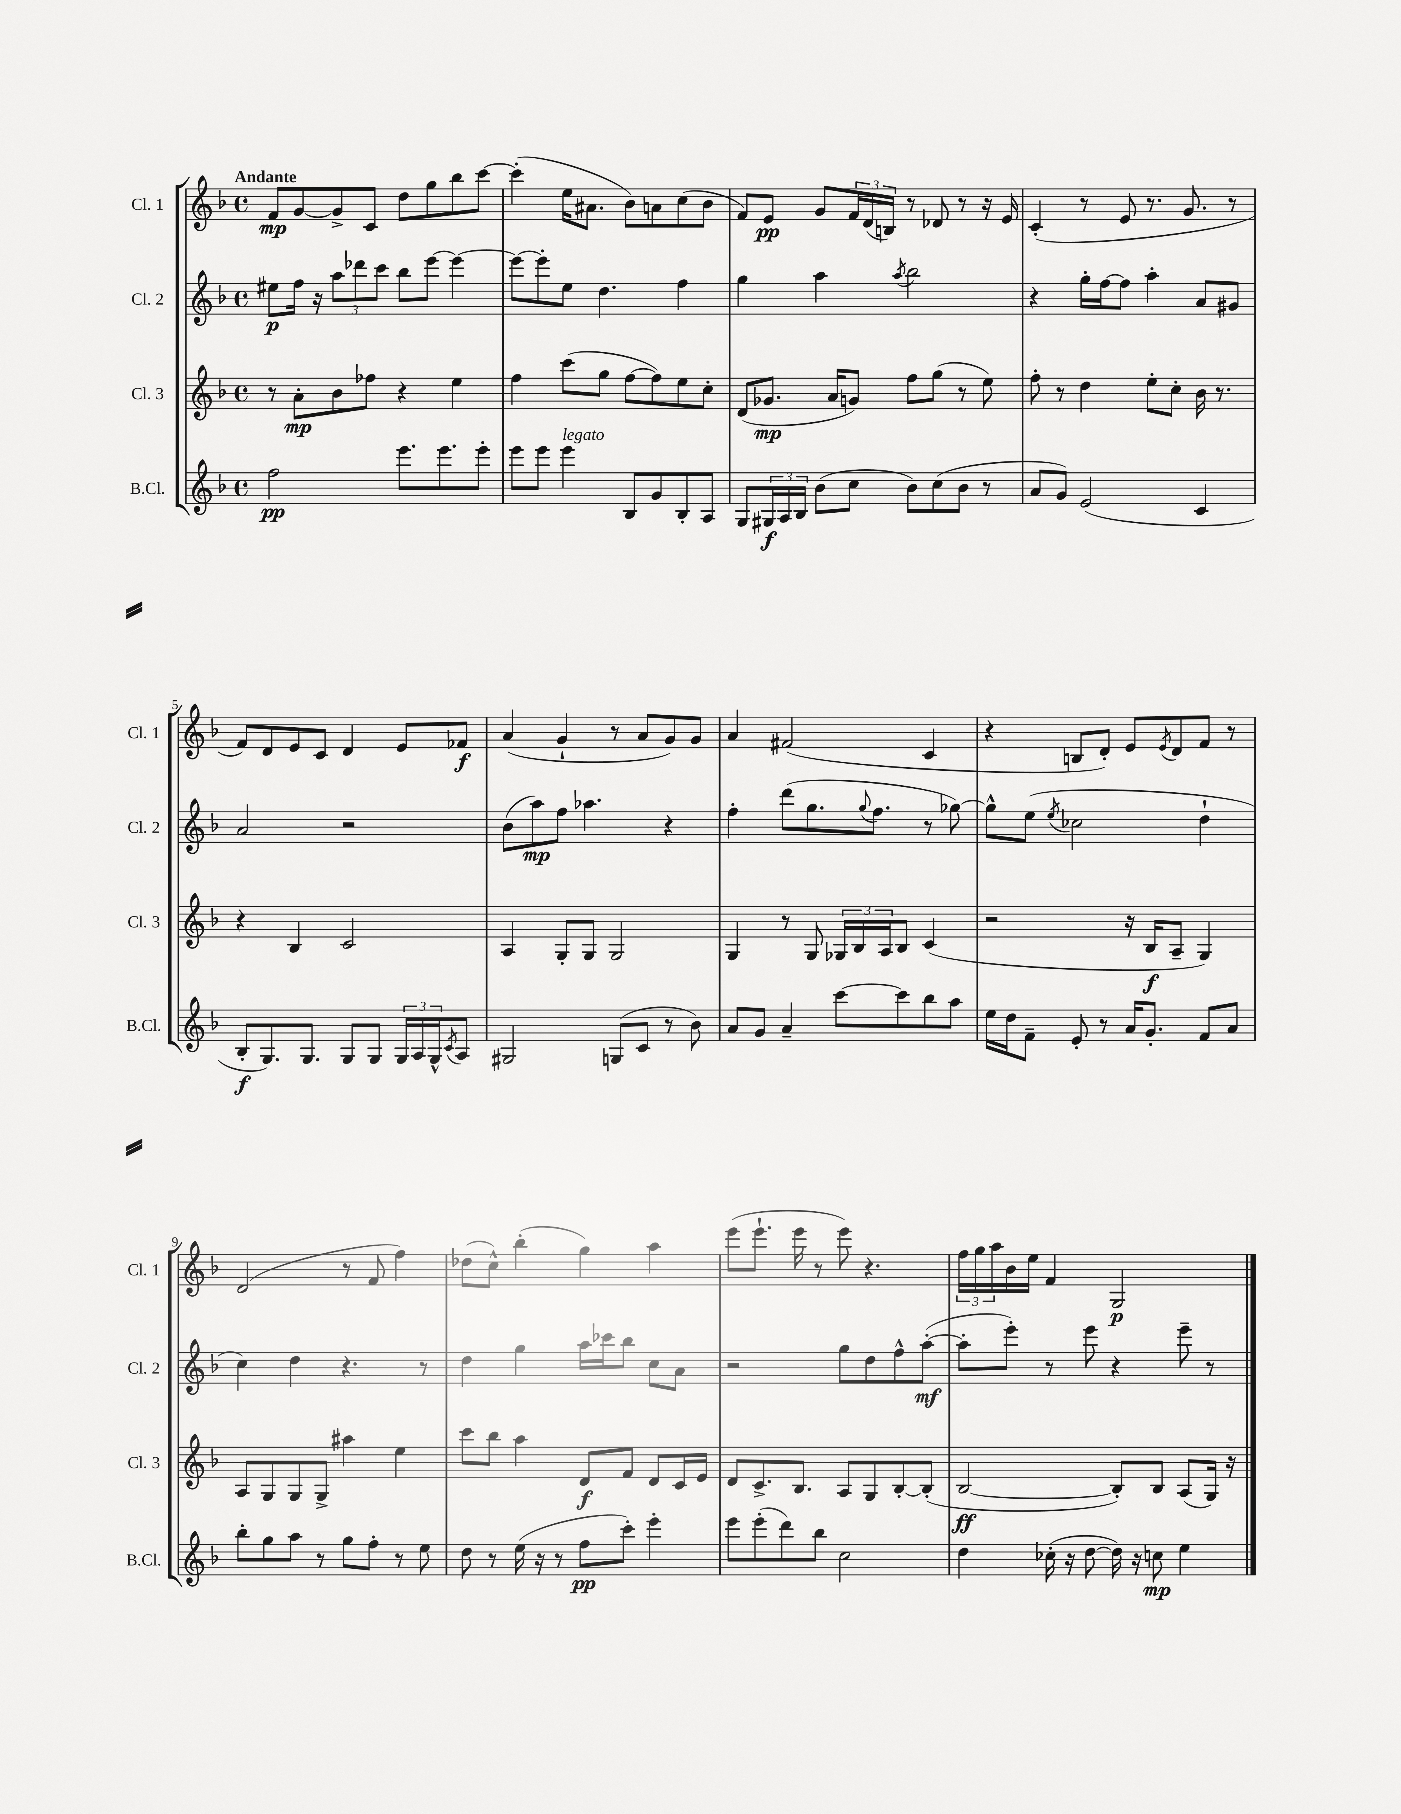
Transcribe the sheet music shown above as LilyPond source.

<<
\new StaffGroup <<
\new Staff = "s0" \with { instrumentName = "Cl. 1" shortInstrumentName = "Cl. 1" } {
    \clef treble \key f \major \defaultTimeSignature \time 4/4 \tempo "Andante"
    f'8\mp g'8~ g'8-> c'8 d''8 g''8 bes''8 c'''8~ |
    c'''4-.( e''16 ais'8. bes'8) a'8 c''8( bes'8 |
    f'8) e'8\pp g'8 \tuplet 3/2 { f'16 d'16( b16) } r8 des'8 r8 r16 e'16 |
    c'4-.( r8 e'8 r8. g'8. r8 |
    f'8) d'8 e'8 c'8 d'4 e'8 fes'8\f |
    a'4( g'4-! r8 a'8 g'8) g'8 |
    a'4 fis'2( c'4 |
    r4 b8 d'8-.) e'8 \acciaccatura { e'8 } d'8 f'8 r8 |
    d'2( r8 f'8 f''4) |
    des''8( c''8-^) bes''4-.( g''4) a''4 |
    e'''8( e'''8.-! e'''16 r8 e'''8) r4. |
    \tuplet 3/2 { f''16 g''16 a''16 } bes'16 e''16 f'4 g2\p \bar "|." |
}
\new Staff = "s1" \with { instrumentName = "Cl. 2" shortInstrumentName = "Cl. 2" } {
    \clef treble \key f \major \defaultTimeSignature \time 4/4
    eis''8\p f''16 r16 \tuplet 3/2 { a''8 des'''8 c'''8 } bes''8 e'''8~ e'''4~ |
    e'''8~ e'''8-. e''8 d''4. f''4 |
    g''4 a''4 \acciaccatura { a''8 } bes''2 |
    r4 g''16-. f''16~ f''8 a''4-. a'8 gis'8 |
    a'2 r2 |
    bes'8( a''8\mp) f''8 aes''4. r4 |
    f''4-. d'''8( g''8. \appoggiatura { g''8 } f''8. r8 ges''8~) |
    ges''8-^ e''8( \acciaccatura { e''8 } ces''2 d''4-! |
    c''4) d''4 r4. r8 |
    d''4 g''4 a''16 ces'''16 bes''8 c''8 a'8 |
    r2 g''8 d''8 f''8-^ a''8~-.\mf( |
    a''8-. e'''8-.) r8 e'''8 r4 e'''8-- r8 \bar "|." |
}
\new Staff = "s2" \with { instrumentName = "Cl. 3" shortInstrumentName = "Cl. 3" } {
    \clef treble \key f \major \defaultTimeSignature \time 4/4
    r8 a'8-.\mp bes'8 fes''8 r4 e''4 |
    f''4 c'''8( g''8 f''8~ f''8) e''8 c''8-. |
    d'8( ges'8.\mp a'16 g'8) f''8 g''8( r8 e''8) |
    f''8-. r8 d''4 e''8-. c''8-. bes'16 r8. |
    r4 bes4 c'2 |
    a4 g8-. g8 g2 |
    g4 r8 g8 \tuplet 3/2 { ges16 bes16 a16 } bes8 c'4( |
    r2 r16 bes16\f a8-- g4) |
    a8 g8 g8 g8-> ais''4 e''4 |
    c'''8 bes''8 a''4 d'8\f f'8 d'8 c'16 e'16 |
    d'8 c'8.-> bes8. a8 g8 bes8~-. bes8-.( |
    bes2~\ff bes8-.) bes8 a8( g16) r16 \bar "|." |
}
\new Staff = "s3" \with { instrumentName = "B.Cl." shortInstrumentName = "B.Cl." } {
    \clef treble \key f \major \defaultTimeSignature \time 4/4
    f''2\pp e'''8. e'''8. e'''8-. |
    e'''8 e'''8 e'''4^\markup { \italic "legato" } bes8 g'8 bes8-. a8 |
    g8 \tuplet 3/2 { gis16\f a16 bes16 } bes'8( c''8 bes'8) c''8( bes'8 r8 |
    a'8 g'8) e'2( c'4 |
    bes8-.\f g8.) g8. g8 g8 \tuplet 3/2 { g16 a16 g16-^ } \acciaccatura { c'8 } a8 |
    gis2 g8( c'8 r8 bes'8) |
    a'8 g'8 a'4-- c'''8~ c'''8 bes''8 a''8 |
    e''16 d''16 f'8-- e'8-. r8 a'16 g'8.-. f'8 a'8 |
    bes''8-. g''8 a''8 r8 g''8 f''8-. r8 e''8 |
    d''8 r8 e''16( r16 r8 f''8\pp c'''8-.) e'''4-. |
    e'''8 e'''8-.( d'''8) bes''8 c''2 |
    d''4 ces''16-.( r16 d''8~ d''16) r16 c''8\mp e''4 \bar "|." |
}
>>
>>
